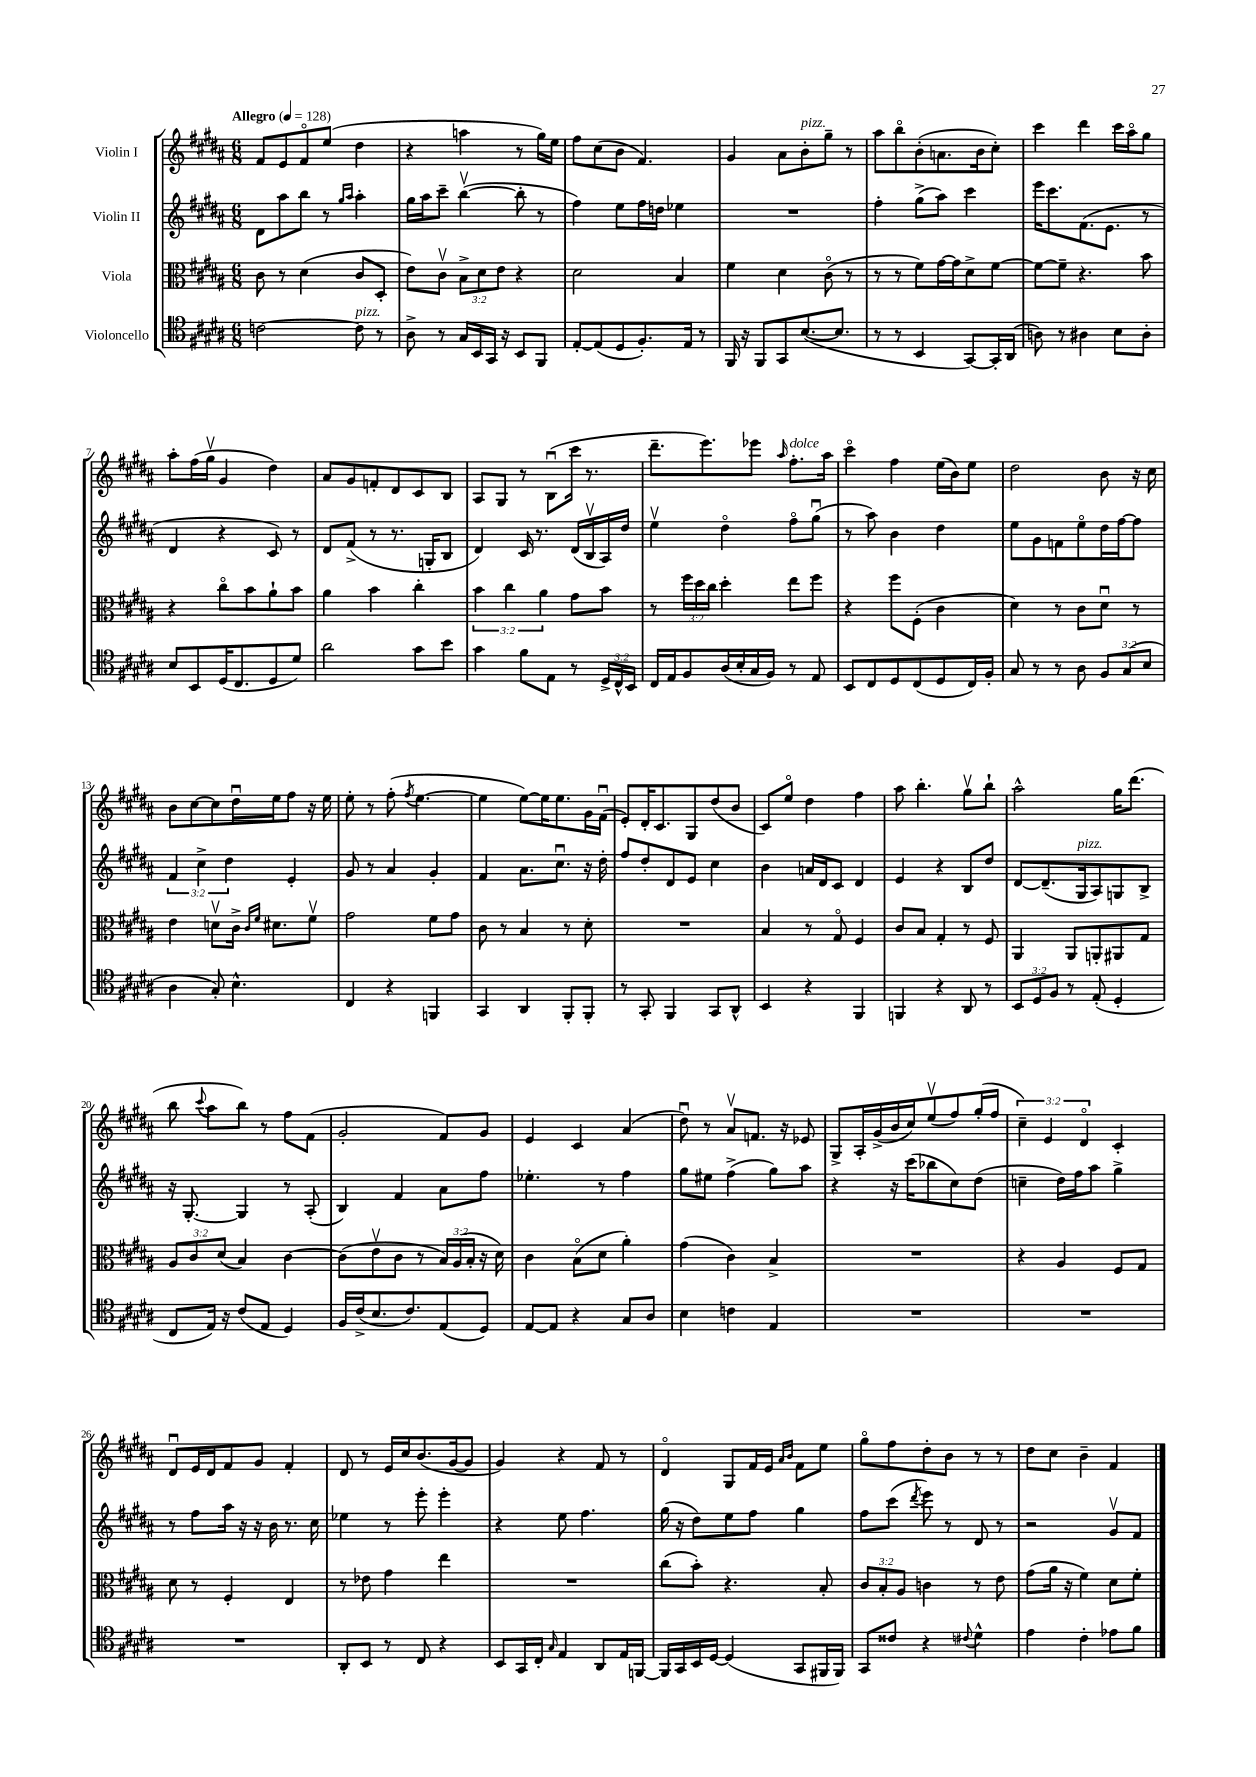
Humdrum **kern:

**kern	**kern	**kern	**kern
*staff4	*staff3	*staff2	*staff1
*clefC4	*clefC3	*clefG2	*clefG2
*k[f#c#g#d#a#]	*k[f#c#g#d#a#]	*k[f#c#g#d#a#]	*k[f#c#g#d#a#]
*M6/8	*M6/8	*M6/8	*M6/8
*MM128	*MM128	*MM128	*MM128
[2c	8c#	8d#	8f#
.	8r	8aa#	8e
.	(4d#	8bb	8f#o
.	.	8r	(8ee
.	.	16qqgg#	.
.	.	16qqaa#	.
8c]	8c#	4aa#'	4dd#
8r	8D#'	.	.
=	=	=	=
8A#^	8e)	16gg#	4r
.	.	16aa#	.
8r	8c#v	8ccc#~	.
16G#	12B^	([4bbv	4aa
16BB	.	.	.
.	12d#	.	.
16GG#	.	.	.
.	12e	.	.
16r	.	.	.
8BB	4r	8bb']	8r
8FF#	.	8r	16gg#)
.	.	.	16ee
=	=	=	=
[8E'	2d#	4ff#)	8ff#
(8E]	.	.	(8cc#
8D#	.	8ee	8b
8.F#')	.	16ff#	4.f#)
.	.	16dd	.
.	4B	4ee-	.
16E	.	.	.
8r	.	.	.
=	=	=	=
16FF#	4f#	2.r	4g#
16r	.	.	.
8FF#	.	.	.
8GG#	4d#	.	8a#
([8.B	.	.	8b'
.	(8c#o	.	8gg#~
8.B]	.	.	.
.	8r	.	8r
=	=	=	=
8r	8r	4ff#'	8aa#
8r	8r	.	8bbo
4BB	8f#)	(8gg#^	(8b'
.	[16g#	8aa#)	8.a
.	16g#]	.	.
[8GG#)	8d#^	4ccc#	.
.	.	.	16b
16GG#']	[8f#	.	8cc#')
(16AA#	.	.	.
=	=	=	=
8A)	8f#_	16eee	4ccc#
.	.	8.ccc#	.
8r	8f#~]	.	.
4A#	4.r	(8.f#	4ddd#
.	.	8.e	.
8B	.	.	16ccc#
.	.	.	16aa#o
8A#'	8b	8r	8gg#
=	=	=	=
8B	4r	4d#	8aa#'
8BB	.	.	(16ff#
.	.	.	16gg#v
(16D#	8cc#o	4r	4g#
8.C#	.	.	.
.	8b	.	.
8D#	8a#`	8c#)	4dd#)
8d#)	8b	8r	.
=	=	=	=
2a#	4a#	8d#	8a#
.	.	(8f#^	8g#
.	4b	8r	8f'
.	.	8.r	8d#
8g#	4cc#'	.	8c#
.	.	16G'	.
8b	.	8B	8B
=	=	=	=
4g#	6b	4d#)	8A#
.	.	.	8G#
.	6cc#	.	.
8f#	.	16c#	8r
.	.	8.r	.
.	6a#	.	.
8E	.	.	(8Bu
8r	8g#	(16d#	16ccc#
.	.	16Bv	8.r
24D#^	8b	16A#)	.
24C#^^	.	.	.
.	.	16dd#	.
24BB	.	.	.
=	=	=	=
16C#	8r	4eev	8.ddd#~
16E	.	.	.
8F#	24ff#	.	.
.	24dd#	.	.
.	.	.	8.eee)
.	24cc#	.	.
(16A#	4dd#'	4dd#o	.
16B'	.	.	.
16G#	.	.	8eee-
16F#)	.	.	.
.	.	.	16qqaa#
8r	8ee	8ff#o	8.ff#'
8E	8ff#	(8gg#u	.
.	.	.	16aa#
=	=	=	=
8BB	4r	8r	4ccc#o
8C#	.	8aa#)	.
8D#	8ff#	4b	4ff#
(8C#	(8F#'	.	.
8D#	4c#	4dd#	(16ee
.	.	.	16b)
16C#)	.	.	8ee
16F#'	.	.	.
=	=	=	=
8G#	4d#)	8ee	2dd#
8r	.	8g#	.
8r	8r	8f	.
8A#	8c#	8eeo	.
12F#	8d#u	16dd#	8b
.	.	[16ff#	.
(12G#	.	.	.
.	8r	8ff#]	16r
12B	.	.	.
.	.	.	16cc#
=	=	=	=
4A#	4e	6f#	8b
.	.	.	[8cc#
.	.	6cc#^	.
8G#')	8dv	.	8cc#]
.	.	6dd#	.
4.B^^	16c#^	.	16dd#u
.	16qqc#	.	.
.	16qqf#	.	.
.	8.d#	.	16ee
.	.	4e'	8ff#
.	8f#v	.	16r
.	.	.	16ee
=	=	=	=
4C#	2g#	8g#	8ee'
.	.	8r	8r
4r	.	4a#	(8ff#'
.	.	.	8qff#
.	.	.	[4.ee
4FF	8f#	4g#'	.
.	8g#	.	.
=	=	=	=
4GG#	8c#	4f#	4ee]
.	8r	.	.
4AA#	4B	8.a#	[8ee)
.	.	.	16ee]
.	.	8.cc#u	8.ee
8FF#'	8r	.	.
8FF#'	8d#'	16r	16g#
.	.	16dd#'	(16f#u
=	=	=	=
8r	2.r	8ff#	8e')
8GG#'	.	8dd#'	16d#'
.	.	.	8.c#
4FF#	.	8d#	.
.	.	8e	8G#
8GG#	.	4cc#	(8dd#
8AA#^^	.	.	8b
=	=	=	=
4BB	4B	4b	8c#)
.	.	.	8eeo
4r	8r	16a	4dd#
.	.	16d#	.
.	8G#o	8c#	.
4FF#	4F#	4d#	4ff#
=	=	=	=
4FF	8c#	4e	8aa#
.	8B	.	4.bb'
4r	4G#'	4r	.
8AA#	8r	8B	8gg#v
8r	8F#	8dd#	8bb`
=	=	=	=
12BB	4AA#	[8d#	2aa#^^
12D#	.	.	.
.	.	(8.d#~]	.
12F#	.	.	.
8r	8AA#	.	.
.	.	16G#	.
(8E'	8AA'	8A#)	.
4D#'	8AA#	8G	16gg#
.	.	.	(8.ddd#
.	8G#	8B^	.
=	=	=	=
8C#	12A#	16r	8bb
.	.	[8.G#'	.
.	12c#	.	.
.	.	.	8qqccc#
16E)	.	.	8aa#
.	(12d#	.	.
16r	.	.	.
(8c#	4B)	4G#]	8bb)
8E	.	.	8r
4D#)	[4c#	8r	8ff#
.	.	(8A#'	(8f#
=	=	=	=
16F#	(8c#]	4B)	2g#'
(16c#^	.	.	.
8.B	8ev	.	.
.	8c#	4f#	.
8.c#)	.	.	.
.	8r	.	.
(8E	24B)	8a#	8f#)
.	(24A#	.	.
.	24B'	.	.
8D#)	16r	8ff#	8g#
.	16d#)	.	.
=	=	=	=
[8E	4c#	4.ee-'	4e
8E]	.	.	.
4r	(8Bo	.	4c#
.	8d#	8r	.
8G#	4a#')	4ff#	(4a#
8A#	.	.	.
=	=	=	=
4B	(4g#	8gg#	8dd#u)
.	.	8ee#	8r
4c	4c#)	(4ff#^	8a#v
.	.	.	8.f
4E	4B^	8gg#)	.
.	.	.	16r
.	.	8aa#	8e-
=	=	=	=
2.r	2.r	4r	8G#^
.	.	.	16A#'
.	.	.	(16g#^
.	.	16r	16b
.	.	(16ccc#	16cc#)
.	.	8bb-	(8eev
.	.	8cc#)	8ff#)
.	.	(8dd#	(16gg#'
.	.	.	16ff#
=	=	=	=
2.r	4r	4cc~	6cc#~)
.	.	.	6e
.	4A#	16dd#)	.
.	.	16ff#	.
.	.	.	6d#o
.	.	8aa#	.
.	8F#	4gg#^	4c#'
.	8G#	.	.
=	=	=	=
2.r	8d#	8r	8d#u
.	8r	8ff#	16e
.	.	.	16d#
.	4F#'	16aa#	8f#
.	.	16r	.
.	.	16r	8g#
.	.	16b	.
.	4E	8.r	4f#'
.	.	16cc#	.
=	=	=	=
8AA#'	8r	4ee-	8d#
8BB	8e-	.	8r
8r	4g#	8r	16e
.	.	.	16cc#
8C#	.	8eee'	(8.b
4r	4ee	4eee'	.
.	.	.	[16g#
.	.	.	8g#]
=	=	=	=
8BB	2.r	4r	4g#)
16GG#	.	.	.
16C#'	.	.	.
16qqG#	.	.	.
4E	.	8ee	4r
.	.	4.ff#	.
8AA#	.	.	8f#
16E	.	.	8r
[16FF	.	.	.
=	=	=	=
16FF]	(8cc#	(16gg#	4d#o
16GG#	.	16r	.
16BB	8b')	8dd#)	.
[16D#	.	.	.
(4D#]	4.r	8ee	8G#
.	.	8ff#	16f#
.	.	.	16e
.	.	.	16qqa#
.	.	.	16qqb
8GG#	.	4gg#	8f#
16FF#	8B'	.	8ee
16FF#)	.	.	.
=	=	=	=
8GG#	12c#	8ff#	8gg#o
.	12B'	.	.
8c##	.	(8ccc#	8ff#
.	12A#	.	.
.	.	8qddd#	.
4r	4c	8eee)	8dd#'
.	.	8r	8b
8qqc#	.	.	.
4d#^^	8r	8d#	8r
.	8e	8r	8r
=	=	=	=
4e	(8g#	2r	8dd#
.	16a#	.	8cc#
.	16r	.	.
4c#'	4f#)	.	4b~
8e-	8d#	8g#v	4f#
8f#	8f#'	8f#	.
==	==	==	==
*-	*-	*-	*-
